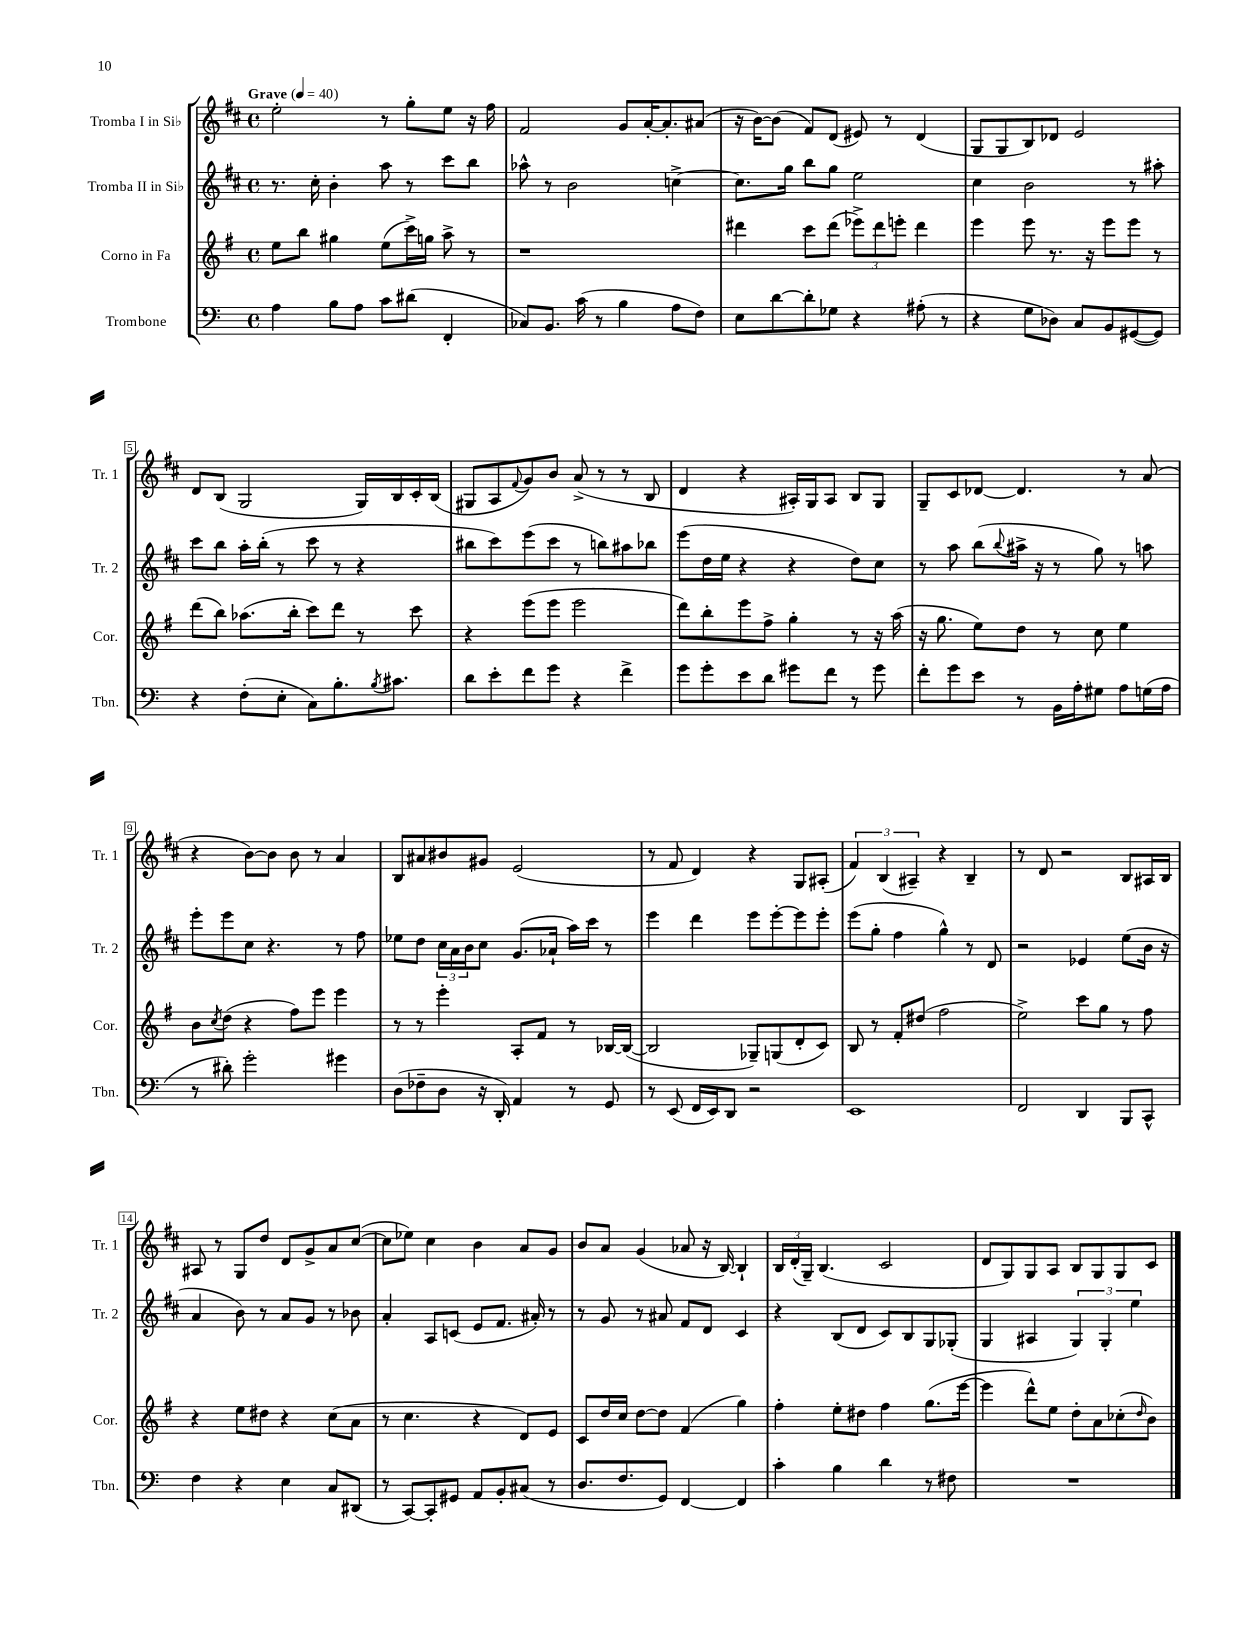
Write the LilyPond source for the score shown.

<<
\new StaffGroup <<
\new Staff = "s0" \with { instrumentName = "Tromba I in Sib" shortInstrumentName = "Tr. 1" } {
    \clef treble \key d \major \defaultTimeSignature \time 4/4 \tempo "Grave" 4 = 40
    e''2-. r8 g''8-. e''8 r16 fis''16 |
    fis'2 g'8 a'16~-. a'8.-. ais'8( |
    r16 b'16~) b'8( fis'8) d'8( eis'8) r8 d'4( |
    g8 g8 b8) des'8 e'2 |
    d'8 b8( g2 g16) b16 cis'16-. b16( |
    gis8 a8 \appoggiatura { fis'8 } g'8) b'8 a'8->( r8 r8 b8 |
    d'4 r4 ais16-.) g16 ais8 b8 g8 |
    g8-- cis'8 des'8~ des'4. r8 a'8( |
    r4 b'8~) b'8 b'8 r8 a'4 |
    b8 ais'8 bis'8 gis'8 e'2( |
    r8 fis'8 d'4) r4 g8 ais8-.( |
    \tuplet 3/2 { fis'4) b4( ais4--) } r4 b4-- |
    r8 d'8 r2 b8 ais16 b16 |
    ais8 r8 g8 d''8 d'8 g'8-> a'8 cis''8~( |
    cis''8 ees''8) cis''4 b'4 a'8 g'8 |
    b'8 a'8 g'4( aes'8 r16 b16~) b4-! |
    \tuplet 3/2 { b16 d'16-.( g16--) } b4.( cis'2 |
    d'8 g8) g8 a8 b8 g8 g8 cis'8 \bar "|." |
}
\new Staff = "s1" \with { instrumentName = "Tromba II in Sib" shortInstrumentName = "Tr. 2" } {
    \clef treble \key d \major \defaultTimeSignature \time 4/4
    r8. cis''16-. b'4-. a''8 r8 cis'''8 b''8 |
    aes''8-^ r8 b'2 c''4~-> |
    c''8. g''16 b''8 g''8 e''2 |
    cis''4 b'2 r8 ais''8-. |
    cis'''8 b''8 a''16-. b''16-.( r8 cis'''8 r8 r4 |
    bis''8 cis'''8) e'''8( cis'''8 r8 b''8) ais''8 bes''8 |
    e'''8( d''16 e''16 r4 r4 d''8) cis''8 |
    r8 a''8 b''8( \appoggiatura { b''8 } ais''16-> r16 r8 g''8) r8 a''8 |
    e'''8-. e'''8 cis''8 r4. r8 fis''8 |
    ees''8 d''8 \tuplet 3/2 { cis''16 a'16 b'16 } cis''8 g'8.( aes'16-! a''16) cis'''16 r8 |
    e'''4 d'''4 e'''8 e'''8~-. e'''8 e'''8-. |
    e'''8( g''8-. fis''4 g''4-^) r8 d'8 |
    r2 ees'4 e''8( b'16 r16 |
    a'4 b'8) r8 a'8 g'8 r8 bes'8 |
    a'4-. a8 c'8( e'8 fis'8. ais'16-.) r8 |
    r8 g'8 r8 ais'8 fis'8 d'8 cis'4 |
    r4 b8( d'8 cis'8) b8 g8 ges8-.( |
    g4 ais4 \tuplet 3/2 { g4) g4-. e''4 } \bar "|." |
}
\new Staff = "s2" \with { instrumentName = "Corno in Fa" shortInstrumentName = "Cor." } {
    \clef treble \key g \major \defaultTimeSignature \time 4/4
    e''8 b''8 gis''4 e''8( c'''16->) g''16 a''8-> r8 |
    r1 |
    dis'''4 c'''8 dis'''8( \tuplet 3/2 { ees'''8->) dis'''8 e'''8-. } dis'''4 |
    e'''4 e'''8 r8. r16 e'''8 e'''8 r8 |
    d'''8( b''8) aes''8.( b''16-. c'''8) d'''8 r8 c'''8 |
    r4 e'''8( e'''8 e'''2 |
    d'''8) b''8-. e'''8 fis''8-> g''4-. r8 r16 a''16( |
    r16 g''8. e''8) d''8 r8 c''8 e''4 |
    b'8 \acciaccatura { c''8 } d''8( r4 fis''8) e'''8 e'''4 |
    r8 r8 e'''4-. a8-. fis'8 r8 bes16~ bes16~( |
    bes2 ges8--) g8( d'8-. c'8) |
    b8 r8 fis'8-. dis''8( fis''2 |
    e''2->) c'''8 g''8 r8 fis''8 |
    r4 e''8 dis''8 r4 c''8( a'8 |
    r8 c''4. r4 d'8) e'8 |
    c'8 d''16 c''16 d''8~ d''8 fis'4( g''4) |
    fis''4-. e''8-. dis''8 fis''4 g''8.( e'''16~ |
    e'''4 d'''8-^) e''8 d''8-. a'8 ces''8-.( \grace { d''16 } b'8) \bar "|." |
}
\new Staff = "s3" \with { instrumentName = "Trombone" shortInstrumentName = "Tbn." } {
    \clef bass \key c \major \defaultTimeSignature \time 4/4
    a4 b8 a8 c'8 dis'8( f,4-. |
    ces8) b,8. c'16( r8 b4 a8 f8) |
    e8 d'8~ d'8-. ges8 r4 ais8-.( r8 |
    r4 g8 des8) c8 b,8 gis,8~( gis,8) |
    r4 f8-.( e8-. c8) b8.-. \acciaccatura { b8 } cis'8. |
    d'8 e'8-. f'8 g'8 r4 f'4-> |
    g'8 g'8-. e'8 d'8 gis'8 f'8 r8 gis'8 |
    f'8-. g'8 e'8 r8 b,16 a16-. gis8 a8 g16( a16 |
    r8 dis'8-.) g'2-. gis'4 |
    d8( fes8-- d8 r16 d,16-.) a,4 r8 g,8 |
    r8 e,8( f,16 e,16) d,8 r2 |
    e,1 |
    f,2 d,4 b,,8 c,8-^ |
    f4 r4 e4 c8 dis,8( |
    r8 c,8~) c,8-. gis,8 a,8 b,8-. cis8( r8 |
    d8. f8. g,8) f,4~ f,4 |
    c'4-. b4 d'4 r8 fis8 |
    R1 \bar "|." |
}
>>
>>
\layout { \context { \Score \override BarNumber.stencil = #(make-stencil-boxer 0.1 0.3 ly:text-interface::print) } }
